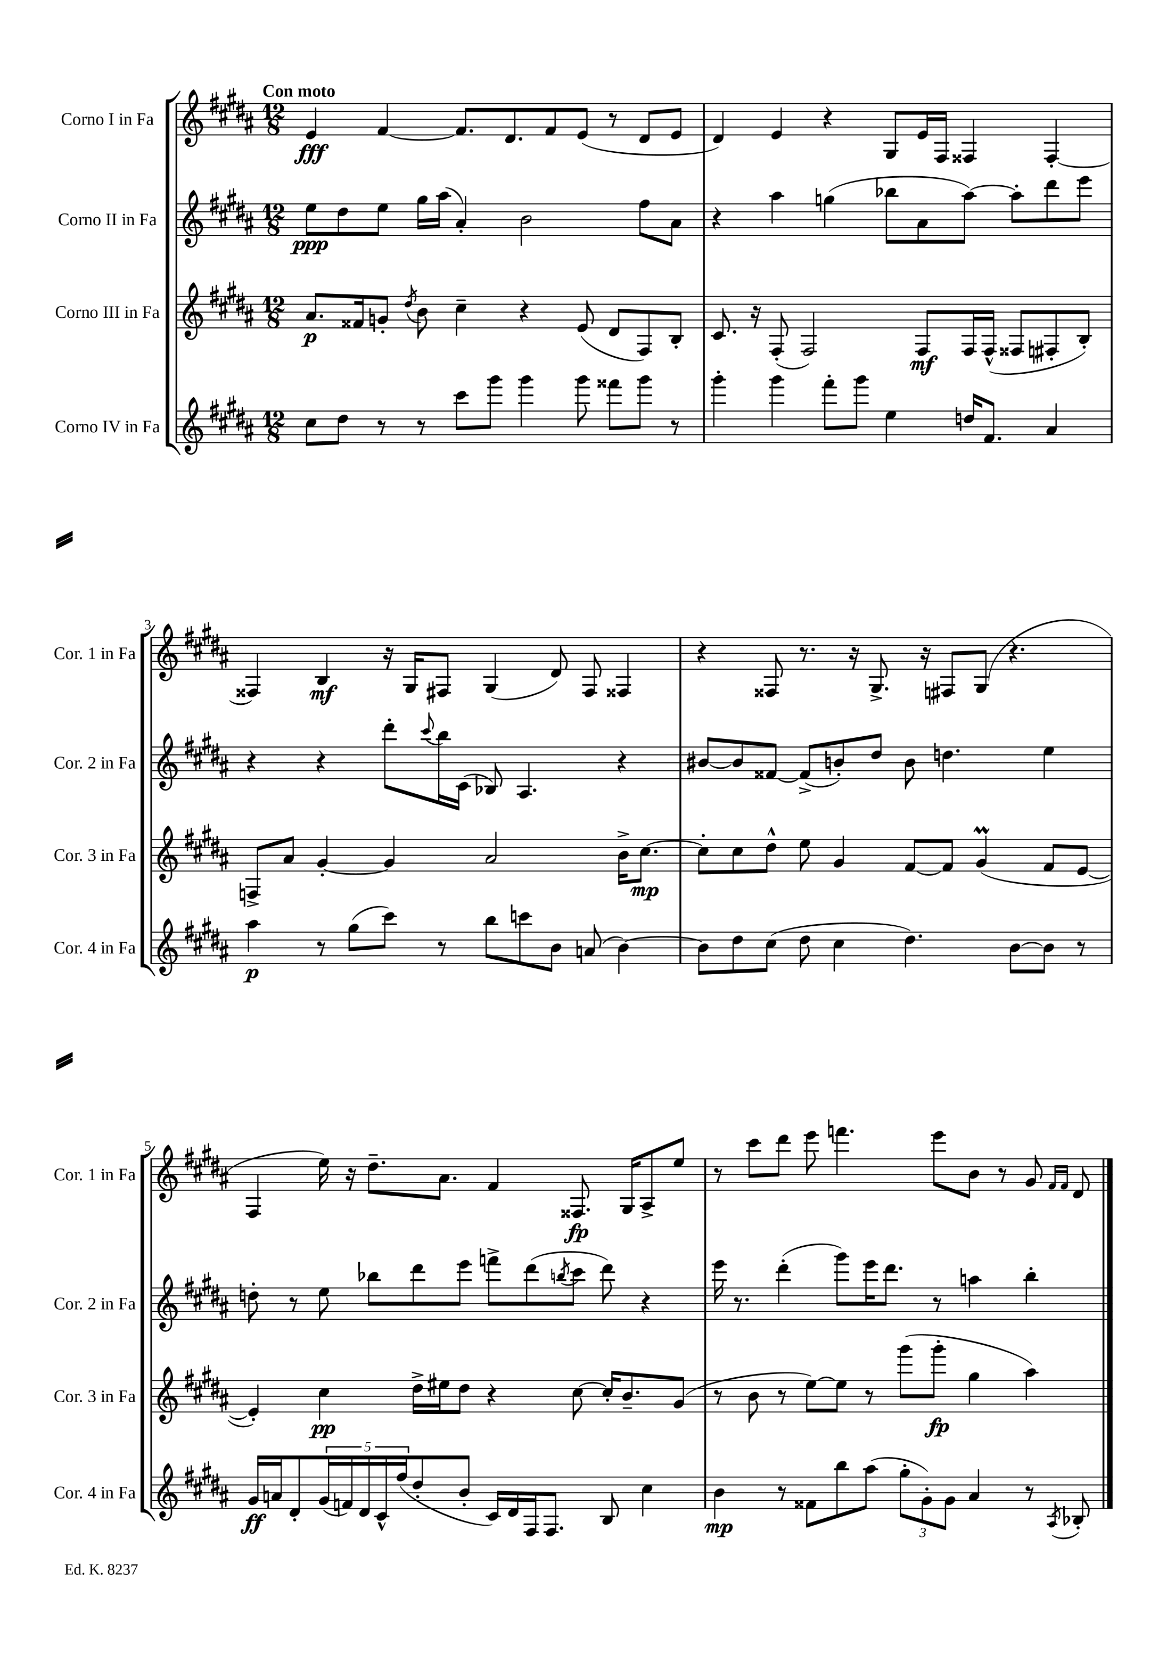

**kern	**kern	**kern	**kern
*staff4	*staff3	*staff2	*staff1
*clefG2	*clefG2	*clefG2	*clefG2
*k[f#c#g#d#a#]	*k[f#c#g#d#a#]	*k[f#c#g#d#a#]	*k[f#c#g#d#a#]
*M12/8	*M12/8	*M12/8	*M12/8
8cc#\L	8.a#/L	8ee\L	4e/
8dd#\J	.	8dd#\	.
.	16f##/k	.	.
8r	8g'/J	8ee\J	[4f#/
.	8qdd#/	.	.
8r	8b\	16gg#\LL	.
.	.	(16aa#\JJ	.
8ccc#\L	4cc#~\	4a#'/)	8.f#/]L
8ggg#\J	.	.	.
.	.	.	8.d#/
4ggg#\	4r	2b\	.
.	.	.	8f#/
8ggg#\	(8e/	.	(8e/J
8fff##\L	8d#/L	.	8r
8ggg#\J	8F#/)	8ff#\L	8d#/L
8r	8B'/J	8a#\J	8e/J
=	=	=	=
4ggg#'\	8.c#/	4r	4d#/)
.	16r	.	.
4ggg#\	(8F#'/	4aa#\	4e/
.	2F#/)	.	.
8fff#'\L	.	(4gg\	4r
8ggg#\J	.	.	.
4ee\	.	8bb-\L	8G#/L
.	8F#/L	8a#\	16e/L
.	.	.	16F#/JJ
16dd/LK	16F#/L	[8aa#\J)	4F##/
8.f#/J	(16F#^^/JJ	.	.
.	8F##/L	8aa#'\]L	.
4a#/	8F#'/	8ddd#\	[4F##'/
.	8B'/J)	8eee\J	.
=	=	=	=
4aa#\	8F^/L	4r	4F##/]
.	8a#/J	.	.
8r	[4g#'/	4r	4B/
(8gg#\L	.	.	.
8ccc#\J)	4g#/]	8ddd#'\L	16r
.	.	.	16G#/LK
.	.	8qqccc#/	.
8r	.	16bb\L	8F#/J
.	.	(16c#\JJ	.
8bb\L	2a#/	8B-/)	(4G#/
8ccc\	.	4.A#/	.
8b\J	.	.	8d#/)
(8a/	.	.	8F#/
[4b\)	16b^\LK	4r	4F##/
.	[8.cc#\J	.	.
=	=	=	=
8b\]L	8cc#'\]L	[8b#/L	4r
8dd#\	8cc#\	8b#/]	.
(8cc#\J	8dd#^^\J	[8f##/J	8F##/
8dd#\	8ee\	(8f##^/]L	8.r
4cc#\	4g#/	8b'/)	.
.	.	.	16r
.	.	8dd#/J	8.G#^/
4.dd#\)	[8f#/L	8b\	.
.	.	.	16r
.	8f#/]J	4.dd\	8F#/L
.	(4g#/	.	(8G#/J
[8b\L	.	.	4.r
8b\]J	8f#/L	4ee\	.
8r	[8e/J	.	.
=	=	=	=
16g#/LL	4e'/])	8dd'\	4F#/
16a/J	.	.	.
8d#'/	.	8r	.
(20g#/L	4cc#\	8ee\	16ee\)
20f/)	.	.	.
.	.	.	16r
20d#/	.	.	.
.	.	8bb-\L	8.dd#~\L
20c#^^/	.	.	.
(20ff#/J	.	.	.
8dd#'/	16dd#^\LL	8ddd#\	.
.	16ee#\J	.	8.a#\J
8b'/J	8dd#\J	8eee\J	.
16c#/LL)	4r	8fff^\L	4f#/
16d#/	.	.	.
16F#/J	.	(8ddd#\	.
8.F#/J	.	.	.
.	.	8qbb/	.
.	[8cc#\	8ccc#\J	8.F##/
8B/	16cc#'/]LK	8ddd#\)	.
.	8.b~/	.	16G#/LK
4cc#\	.	4r	8A#^/
.	(8g#/J	.	8ee/J
=	=	=	=
4b\	8r	16eee\	8r
.	.	8.r	.
.	8b\	.	8ccc#\L
8r	8r	(4ddd#'\	8ddd#\J
8f##\L	[8ee\L)	.	8eee\
8bb\	8ee\]J	8ggg#\L)	4.fff\
(8aa#\J	8r	16eee\K	.
.	.	8.ddd#\J	.
12gg#'\L	(8ggg#\L	.	.
12g#'\)	.	.	.
.	8ggg#'\J	8r	8eee\L
12g#\J	.	.	.
4a#/	4gg#\	4aa\	8b\J
.	.	.	8r
8r	4aa#\)	4bb'\	8g#/
.	.	.	16qqf#/LL
8qA#/	.	.	16qqf#/JJ
8B-'/	.	.	8d#/
==	==	==	==
*-	*-	*-	*-
